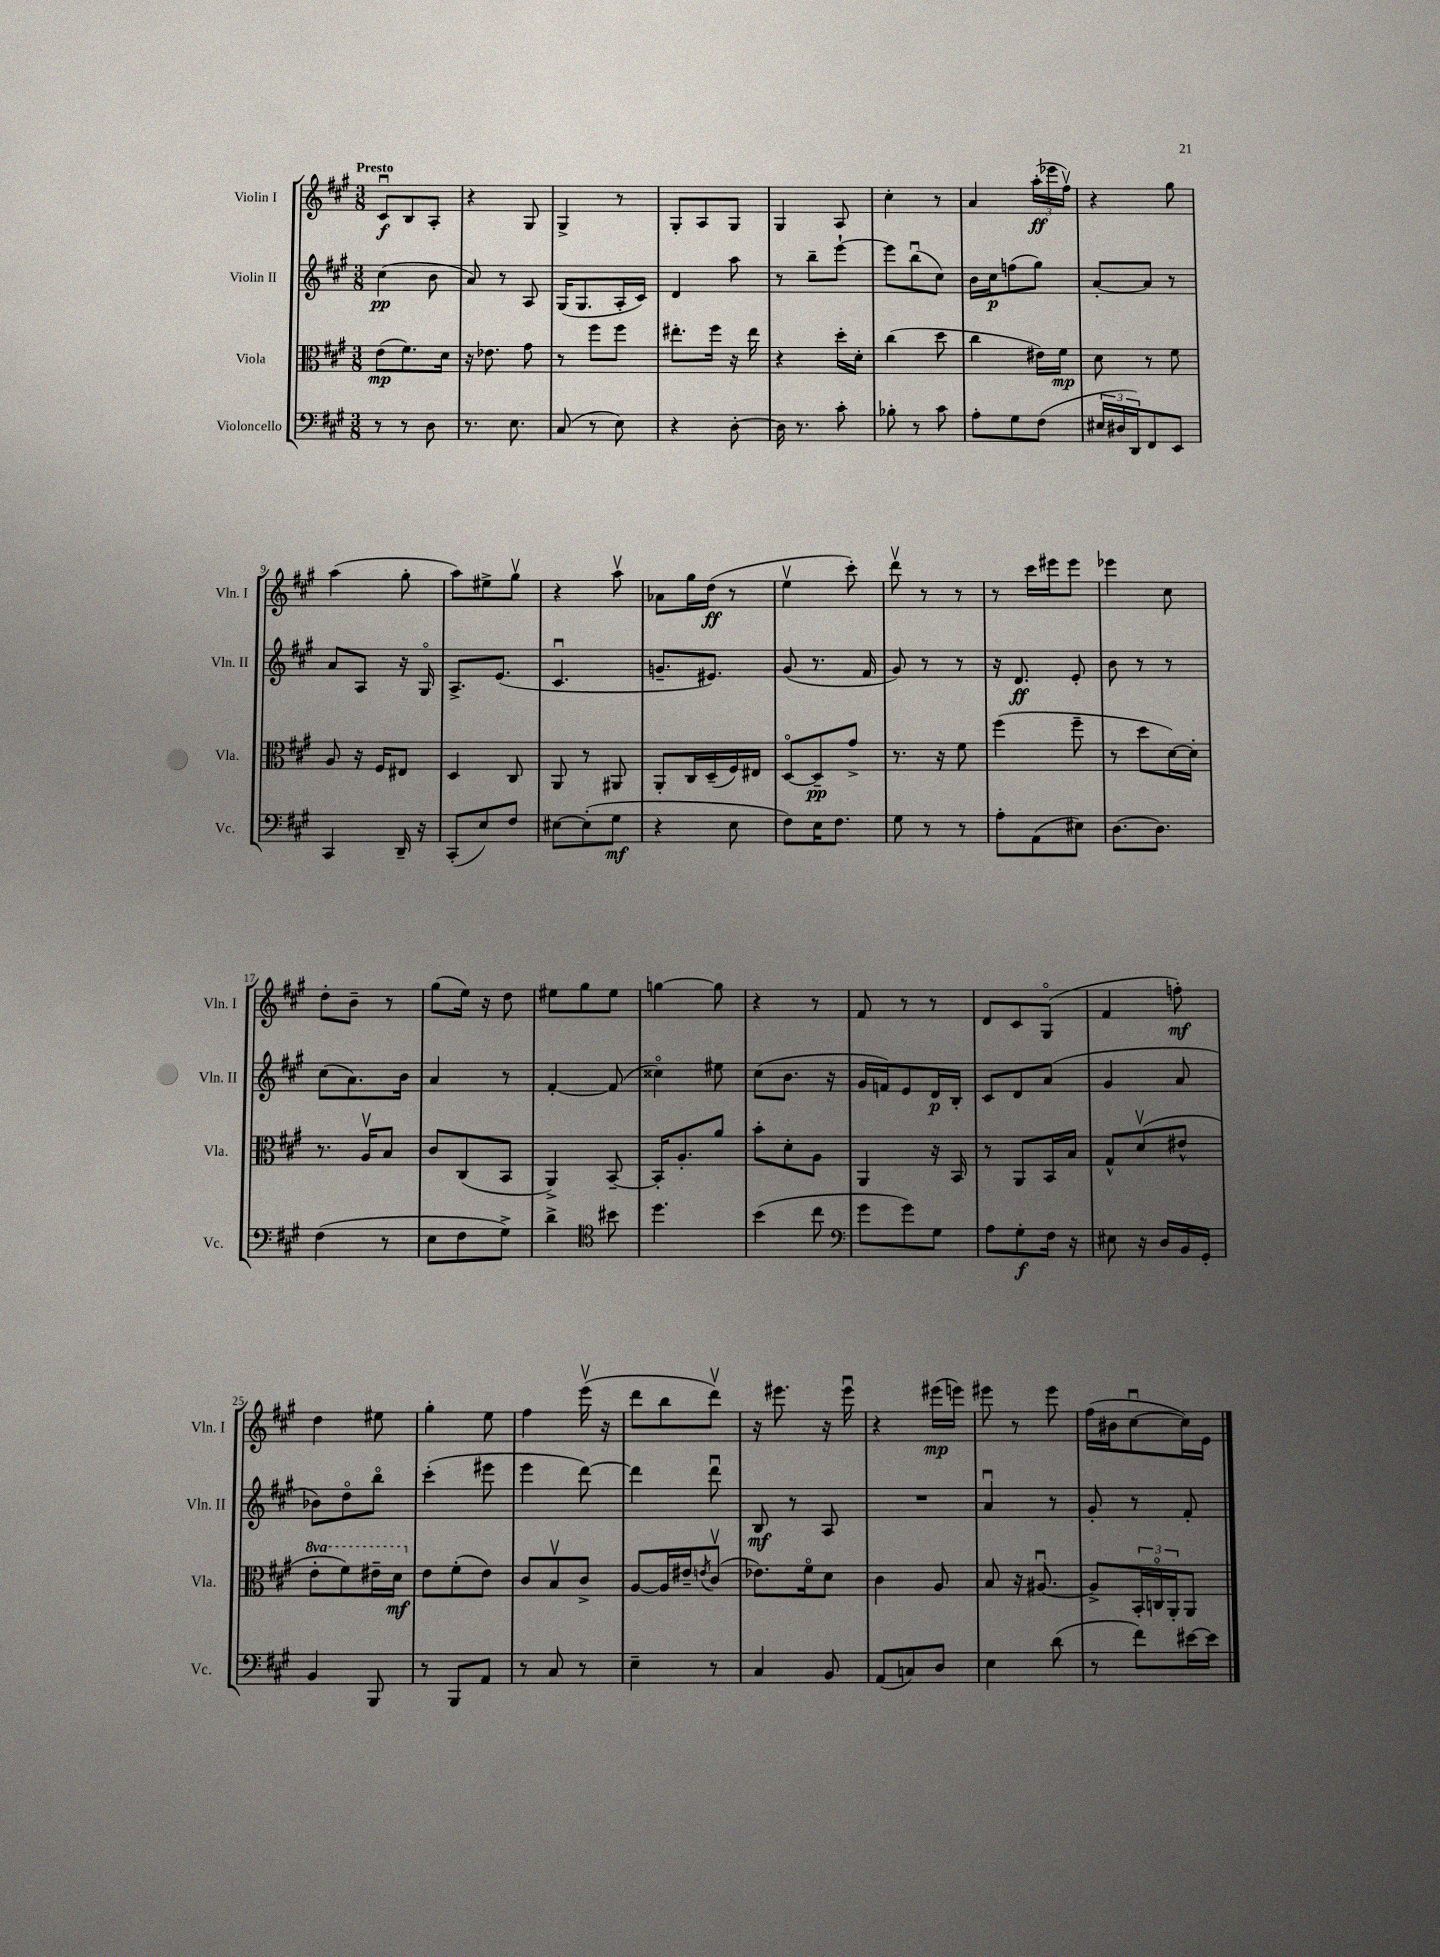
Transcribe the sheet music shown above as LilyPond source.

<<
\new StaffGroup <<
\new Staff = "s0" \with { instrumentName = "Violin I" shortInstrumentName = "Vln. I" } {
    \clef treble \key a \major \numericTimeSignature \time 3/8 \tempo "Presto"
    cis'8\downbow\f b8 a8-. |
    r4 gis8 |
    gis4-> r8 |
    gis8-. a8 gis8 |
    gis4 a8 |
    cis''4-. r8 |
    a'4 \tuplet 3/2 { a''16-.\ff( ees'''16 fis''16\upbow) } |
    r4 gis''8 |
    a''4( gis''8-. |
    a''8) eis''8-> gis''8\upbow |
    r4 a''8\upbow |
    aes'8 gis''16 d''16\ff( r8 |
    e''4\upbow cis'''8-.) |
    d'''8\upbow r8 r8 |
    r8 cis'''16 eis'''16 eis'''8 |
    ees'''4 cis''8 |
    d''8-. b'8-- r8 |
    gis''8( e''16) r16 d''8 |
    eis''8 gis''8 eis''8 |
    g''4~ g''8 |
    r4 r8 |
    fis'8 r8 r8 |
    d'8 cis'8 gis8\flageolet( |
    fis'4 f''8-.\mf) |
    d''4 eis''8 |
    gis''4-. e''8 |
    fis''4 e'''16\upbow( r16 |
    d'''8 b''8 d'''8\upbow) |
    r16 eis'''8. r16 eis'''16\downbow |
    r4 eis'''16\mp( e'''16) |
    eis'''8 r8 eis'''8 |
    fis''16( bis'16 cis''8~\downbow cis''16) e'16 \bar "|." |
}
\new Staff = "s1" \with { instrumentName = "Violin II" shortInstrumentName = "Vln. II" } {
    \clef treble \key a \major \numericTimeSignature \time 3/8
    cis''4\pp( b'8 |
    a'8) r8 a8 |
    gis16( gis8. a16-. cis'16) |
    d'4 a''8 |
    r8 b''8-- e'''8~-! |
    e'''8 b''8\downbow( cis''8) |
    b'16 cis''16\p f''8( gis''8) |
    a'8~-. a'8 r8 |
    a'8 a8 r16 gis16\flageolet |
    a8.-> e'8.( |
    cis'4.\downbow |
    g'8.-- eis'8.) |
    gis'8( r8. fis'16 |
    gis'8) r8 r8 |
    r16 d'8.\ff e'8-. |
    b'8 r8 r8 |
    cis''8( a'8.) b'16 |
    a'4 r8 |
    fis'4~-. fis'8( |
    cisis''4\flageolet) eis''8 |
    cis''8( b'8. r16 |
    gis'16 f'16) e'8 d'16\p b16-. |
    cis'8 d'8 a'8( |
    gis'4 a'8 |
    bes'8) d''8\flageolet b''8\flageolet |
    cis'''4-.( eis'''8 |
    e'''4 d'''8~) |
    d'''4 d'''8\downbow |
    b8\mf r8 a8 |
    R4. |
    a'4\downbow r8 |
    gis'8-. r8 fis'8-. \bar "|." |
}
\new Staff = "s2" \with { instrumentName = "Viola" shortInstrumentName = "Vla." } {
    \clef alto \key a \major \numericTimeSignature \time 3/8 \set Staff.ottavationMarkups = #ottavation-simple-ordinals
    e'8\mp( fis'8.) d'16 |
    r16 ees'8. gis'8 |
    r8 fis''8 fis''8 |
    eis''8.-. fis''16 r16 eis''16 |
    r4 d''16-. d'16-. |
    cis''4( d''8 |
    cis''4 eis'16) fis'16\mp |
    d'8 r8 fis'8 |
    a8 r16 fis16 eis8 |
    d4 cis8 |
    a,8 r8 ais,8 |
    a,8-. cis16 d16--( fis16) eis16 |
    d8~\flageolet d8--\pp gis'8-> |
    r8. r16 fis'8 |
    fis''4( fis''8-- |
    r8 d''8 d'16~) d'16-. |
    r8. a16\upbow b8 |
    cis'8 cis8( b,8 |
    a,4->) b,8~-- |
    b,16-. a8.-. a'8 |
    b'8-. d'8-. a8 |
    a,4 r16 b,16 |
    r8 a,8 b,16 b16 |
    gis8-^ d'8\upbow( eis'8-^ |
    \ottava #1 e''8-. fis''8) eis''16-- d''16\mf \ottava #0 |
    e'8 fis'8-.( e'8) |
    cis'8 b8\upbow cis'8-> |
    a8~ a16 eis'16-- \acciaccatura { e'8 } cis'8\upbow( |
    ees'8.) fis'16\flageolet d'8 |
    cis'4 a8 |
    b8 r16 ais8.~\downbow |
    ais8-> \tuplet 3/2 { b,16-. c16\flageolet a,16-. } a,8 \bar "|." |
}
\new Staff = "s3" \with { instrumentName = "Violoncello" shortInstrumentName = "Vc." } {
    \clef bass \key a \major \numericTimeSignature \time 3/8
    r8 r8 d8 |
    r8. e8. |
    cis8( r8 e8) |
    r4 d8~-. |
    d16 r8. cis'8-. |
    bes8-. r8 cis'8 |
    a8-. gis8 fis8( |
    \tuplet 3/2 { eis16 dis16 d,16) } fis,8 e,8 |
    cis,4 d,16-- r16 |
    cis,8-.( e8) fis8 |
    eis8~ eis8-.( gis8\mf |
    r4 e8 |
    fis8) e16 fis8. |
    gis8 r8 r8 |
    a8-. a,8( eis8) |
    d8.~ d8. |
    fis4( r8 |
    e8 fis8 gis8->) |
    d'4-> \clef tenor bis'8 |
    d''4. |
    b'4( cis''8 |
    \clef bass gis'8 gis'8) gis8 |
    a8 gis8-.\f fis16 r16 |
    eis8 r16 d16 b,16 gis,16-. |
    b,4 b,,8 |
    r8 b,,8 a,8 |
    r8 cis8 r8 |
    e4-- r8 |
    cis4 b,8 |
    a,8( c8) d8 |
    e4 d'8( |
    r8 fis'8) eis'16~ eis'16 \bar "|." |
}
>>
>>
